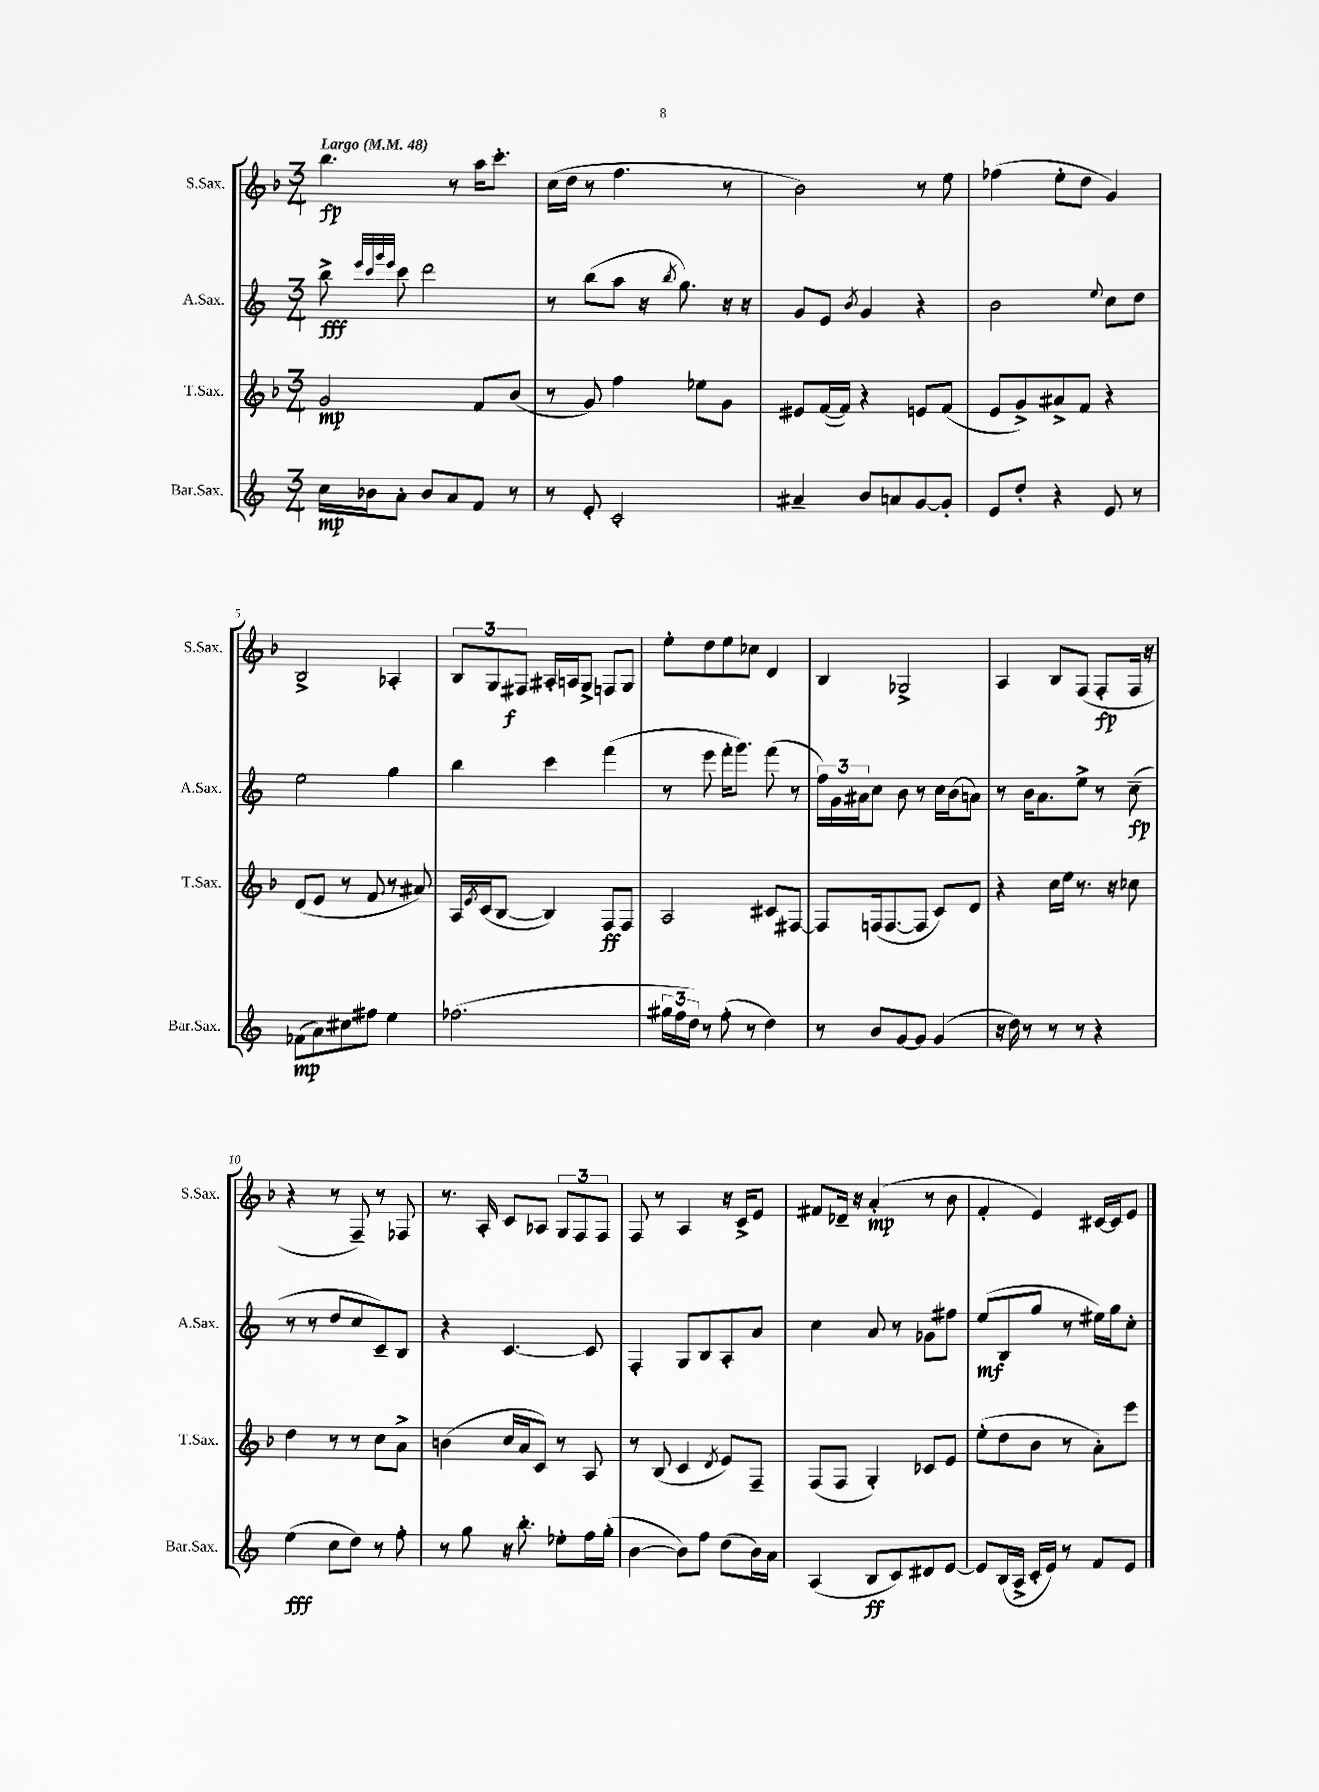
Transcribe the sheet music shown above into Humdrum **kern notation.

**kern	**kern	**kern	**kern
*staff4	*staff3	*staff2	*staff1
*clefG2	*clefG2	*clefG2	*clefG2
*k[]	*k[b-]	*k[]	*k[b-]
*M3/4	*M3/4	*M3/4	*M3/4
*MM48	*MM48	*MM48	*MM48
16cc	2g	8bb^	4.bb-
16b-	.	.	.
.	.	32qqeee	.
.	.	32qqccc	.
.	.	32qqggg	.
.	.	32qqeee	.
8a'	.	8ccc	.
8b-	.	2ddd	.
8a	.	.	8r
8f	8f	.	16aa
.	.	.	8.ccc'
8r	(8b-	.	.
=	=	=	=
8r	8r	8r	(16cc
.	.	.	16dd
8e'	8g)	(8bb	8r
2c'	4ff	8aa	4.ff
.	.	16r	.
.	.	8qbb	.
.	.	8.gg)	.
.	8ee-	.	.
.	8g	16r	8r
.	.	16r	.
=	=	=	=
4a#~	8e#	8g	2b-)
.	([16f	8e	.
.	16f])	.	.
.	.	8qb	.
8b	4r	4g	.
8a	.	.	.
[8g	8e	4r	8r
8g']	(8f	.	8ee
=	=	=	=
8e	8e	2b	(4ff-
8dd'	8g^)	.	.
4r	8a#^	.	8ee'
.	8f	.	8dd
.	.	8qqee	.
8e	4r	8cc	4g)
8r	.	8dd	.
=	=	=	=
(8f-	(8d	2ee	2B-^
8a)	8e	.	.
8cc#	8r	.	.
8ff#	8f	.	.
4ee	8r	4gg	4A-'
.	8a#)	.	.
=	=	=	=
(2.ff-	16A	4bb	12B-
.	8qe	.	.
.	(16c	.	.
.	.	.	12G
.	[8B-	.	.
.	.	.	12F#
.	4B-])	4ccc	16A#'
.	.	.	16A
.	.	.	8G^
.	8F	(4fff	8F
.	8F	.	8G
=	=	=	=
24gg#	2A	8r	8ee'
24ff	.	.	.
24dd)	.	.	.
8r	.	8eee	8dd
(8ff'	.	16fff'	8ee
.	.	8.ggg)	.
8r	.	.	8cc-
4dd)	8c#	(8fff	4d
.	[8F#	8r	.
=	=	=	=
8r	8F#]	24ff)	4B-
.	.	24g	.
.	.	24a#	.
8b	(16F	8cc	.
.	[8.F	.	.
[8g	.	8b	2G-^
8g]	8F]	8r	.
(4g	8c)	16cc	.
.	.	(16b	.
.	8d	8a)	.
=	=	=	=
16r	4r	8r	4A
16dd)	.	.	.
8r	.	16b	.
.	.	8.a	.
8r	16cc	.	8B-
.	16ee	.	.
8r	8.r	8ee^	(8F
4r	.	8r	8F'
.	16r	.	.
.	8cc-	(8cc~	16F
.	.	.	16r
=	=	=	=
(4ee	4dd	8r	4r
.	.	8r	.
8cc	8r	8dd	8r
8dd)	8r	8cc	8F~)
8r	8cc	8c~)	8r
8ff'	8a^	8B	8F-
=	=	=	=
8r	(4b	4r	8.r
8gg	.	.	.
.	.	.	16A'
16r	16cc	[4.c	8c
8.bb'	16a	.	.
.	8c)	.	8A-
8ee-'	8r	.	12G
.	.	.	12F
16ff	8A	8c]	.
.	.	.	12F
(16gg'	.	.	.
=	=	=	=
[4b	8r	4F'	8F
.	(8B-	.	8r
8b])	4c	8G	4A
8ff	.	8B	.
.	8qd	.	.
(8dd	8e)	8A'	16r
.	.	.	16c^
16b)	8F~	8a	8e
16a	.	.	.
=	=	=	=
(4A	(8F	4cc	8f#
.	8F	.	16d-~
.	.	.	16r
8B	4G')	8a	(4a'
8c)	.	8r	.
8d#	8c-	8g-	8r
[8e	8e	8ff#	8b-
=	=	=	=
8e]	(8ee'	(8ee	4f'
(16B	8dd	8B	.
16A^	.	.	.
16c'	8b-	8gg	4e)
16e)	.	.	.
8r	8r	8r	.
8f	8a')	16ee#)	[16c#
.	.	16gg	16c#]
8e	8eee	8cc'	8e
==	==	==	==
*-	*-	*-	*-
